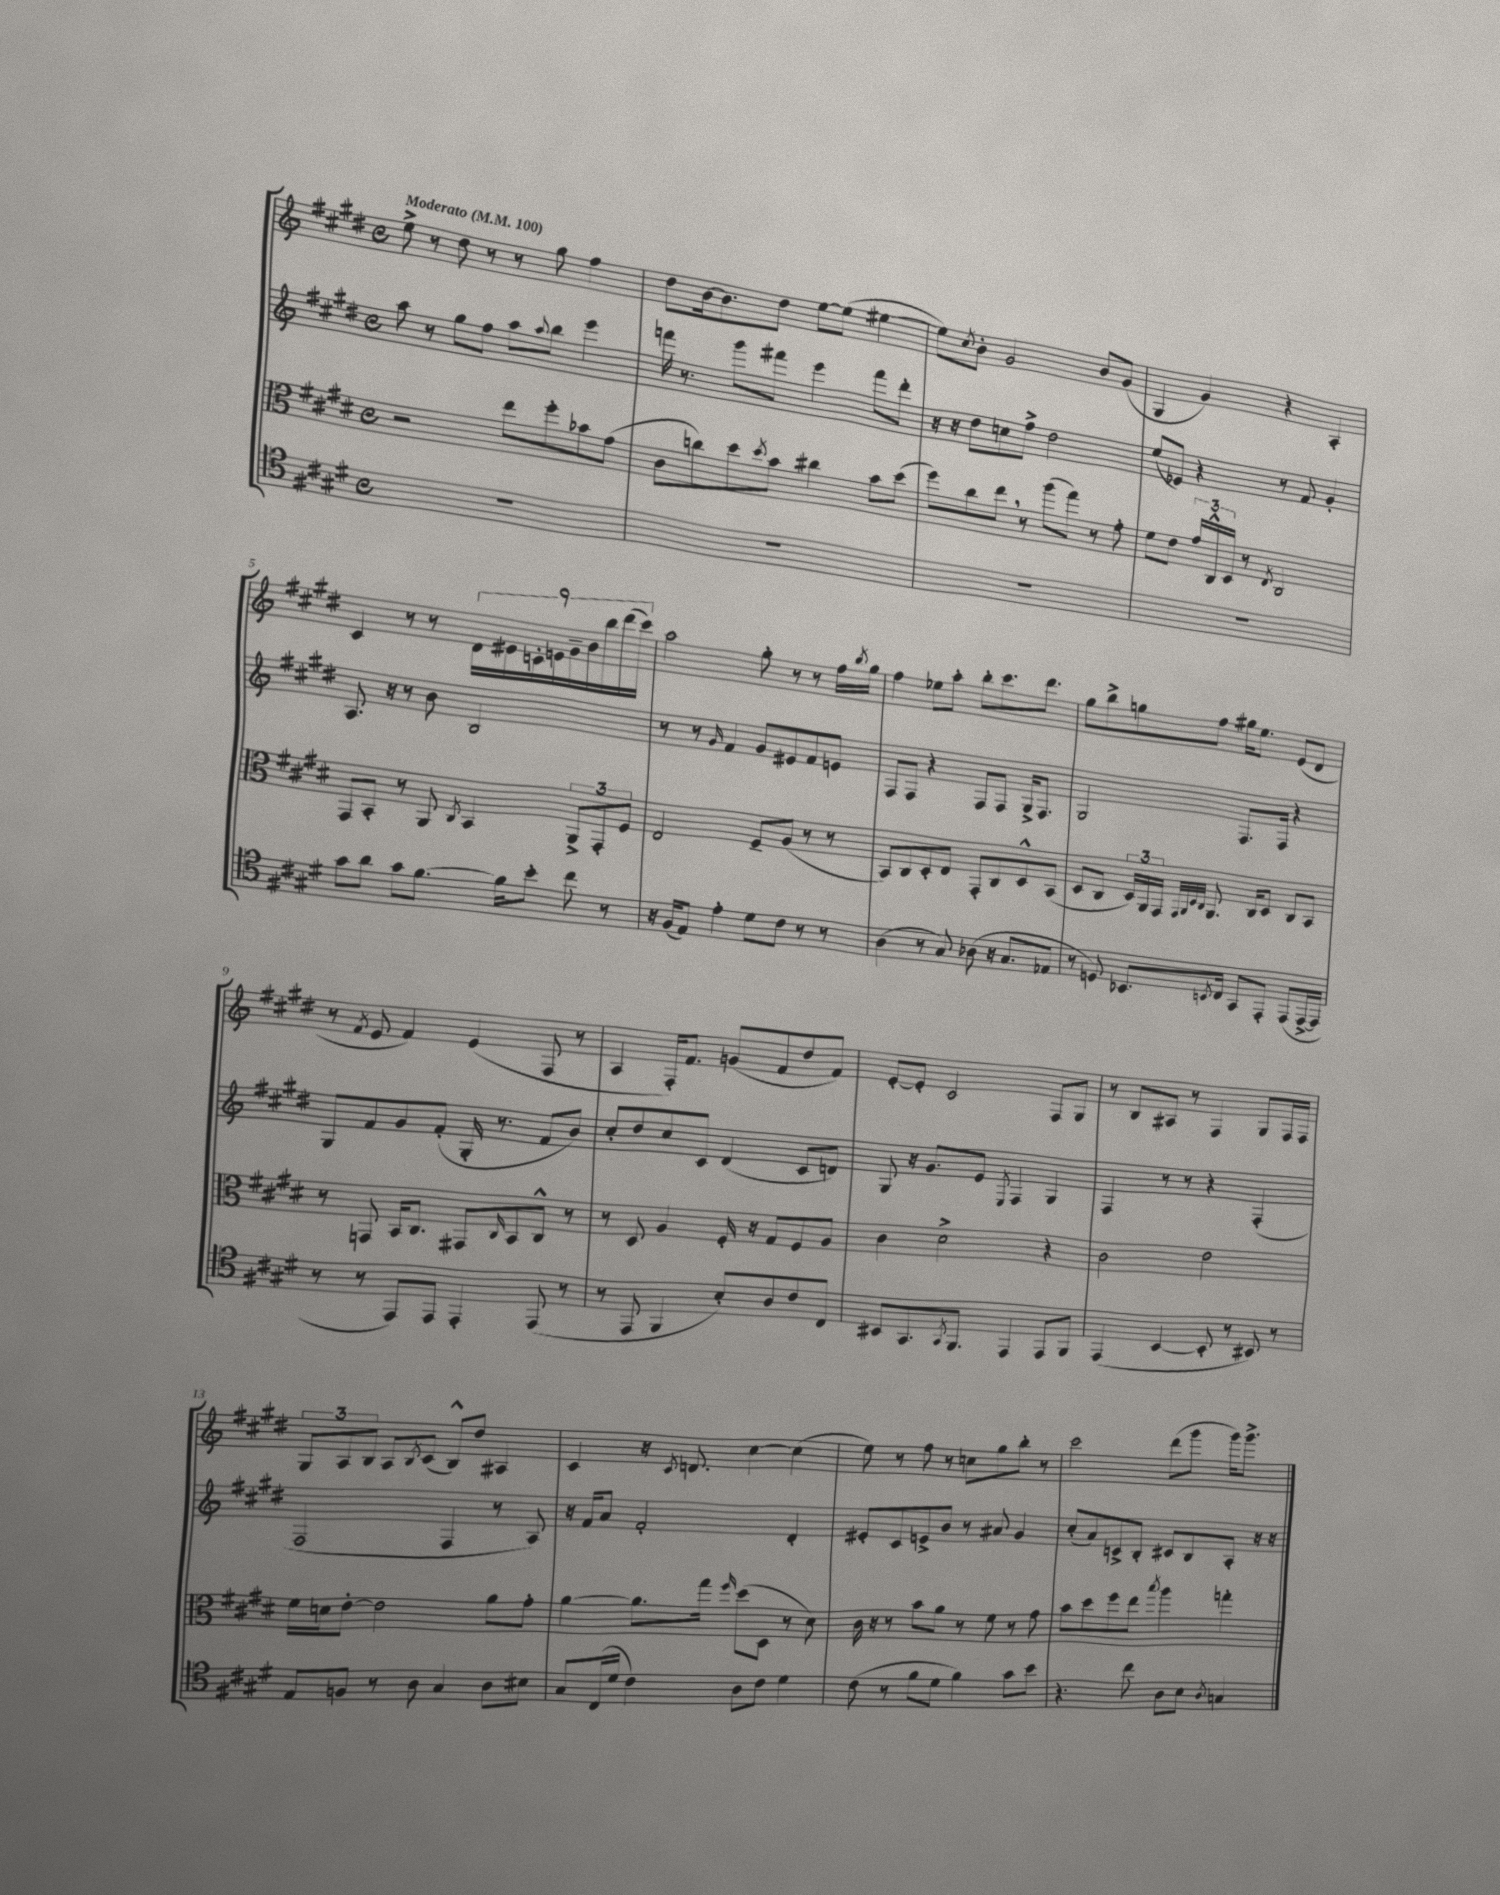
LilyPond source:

<<
\new StaffGroup <<
\new Staff = "s0" {
    \clef treble \key e \major \defaultTimeSignature \time 4/4 \tempo "Moderato" 4 = 100
    e''8-> r8 dis''8 r8 r8 gis''8 fis''4 |
    dis''8 b'16~ b'8. dis''8 e''8~ e''8( eis''4~ |
    eis''8) \acciaccatura { cis''8 } b'8-. gis'2 b'8 gis'8( |
    gis4 gis'4) r4 a4-. |
    cis'4 r8 r8 \tuplet 9/8 { dis'16 eis'16 c'16-. e'16 gis'16-- b'16 b''16 dis'''16( cis'''16) } |
    a''2 gis''8-. r8 r8 fis''16 \acciaccatura { b''8 } gis''16 |
    fis''4 ees''8 a''8-. b''8-. cis'''8. dis'''8. |
    gis''8 b''8-> g''8 fis''8 gis''16 e''8. e'8( dis'8 |
    r8 \acciaccatura { fis'8 } e'8 fis'4) e'4( fis8 r8 |
    a4 fis16-.) fis'8. g'8( fis'8 dis''8 fis'8) |
    e'8~-. e'8-. cis'2 fis8 gis8 |
    r8 b8 ais8 r8 fis4 gis8 fis16 fis16 |
    \tuplet 3/2 { gis8 a8 b8 } a8 \acciaccatura { b8 } cis'8( b8-^) dis''8 ais4 |
    cis'4 r16 \acciaccatura { cis'8 } d'8. cis''4~ cis''4( |
    e''8) r8 fis''8 r8 c''8 gis''8 b''8-. r8 |
    cis'''2 dis'''8( gis'''8 gis'''16) gis'''8.-> \bar "|." |
}
\new Staff = "s1" {
    \clef treble \key e \major \defaultTimeSignature \time 4/4
    a''8 r8 gis''8 fis''8 a''8 \appoggiatura { a''8 } b''8 e'''4 |
    f'''16 r8. gis'''8 fis'''8 e'''4 fis'''8 dis'''8-. |
    r16 r16 dis''8 c''8 fis''8-> dis''2 |
    e''8( ees'8) r4 r8 fis'8 gis'4-. |
    a8. r16 r8 b'8 b2 |
    r8 r8 \grace { gis'16 } fis'4 gis'8 eis'8 fis'8 e'8 |
    fis8 fis8 r4 fis8 fis8 gis16-> fis8. |
    gis2 fis8. fis16 r4 |
    gis8 fis'8 gis'8 fis'8-.( gis16-. r8. fis'8 b'8) |
    cis''8-. dis''8 cis''8 cis'8 dis'4( cis'8 d'8) |
    gis8 r16 gis'8. e'8 \acciaccatura { e8 } fis4 gis4 |
    fis4 r8 r8 r4 fis4-.( |
    fis2 fis4 r8 a8) |
    r16 fis'16 a'8 fis'2-. dis'4-. |
    eis'8-. cis'8 e'8-> b'8 r8 ais'8 gis'4 |
    cis''8-.( a'8) c'8-> b8-. cis'8 b8 a8-. r16 r16 \bar "|." |
}
\new Staff = "s2" {
    \clef alto \key e \major \defaultTimeSignature \time 4/4
    r2 e''8 fis''8-. bes'8 gis'8( |
    cis'8 c''8) dis''8 \acciaccatura { dis''8 } b'8 cis''4 b'8 dis''8( |
    fis''8) cis''8 e''8 \breathe r8 a''8( gis''8) r8 gis'8-. |
    fis'8 e'8 \tuplet 3/2 { gis'16 cis16-^ dis16 } r8 \acciaccatura { e8 } cis2 |
    gis,8 b,8-. r8 a,8 \acciaccatura { cis8 } b,4 \tuplet 3/2 { a,8-> gis,8-. fis8 } |
    e2 fis8-- a8( r8 r8 |
    b,8) cis8 dis8-. e8 gis,8-. cis8 dis8-^ b,8( |
    dis8 cis8 \tuplet 3/2 { dis16) a,16 gis,16 } \grace { gis,32 a,32 dis32 cis32 } a,8. cis16 dis8 cis8 b,8 |
    r8 g,8 b,16 cis8. gis,8 \grace { cis16 } b,8 cis8-^ r8 |
    r8 dis8 a4 fis16-. r16 gis8 fis8 a8 |
    cis'4 dis'2-> r4 |
    cis'2 e'2 |
    fis'16 d'16 e'8~-. e'2 a'8 gis'8-. |
    a'4~ a'8. gis''16 \grace { fis''16 } dis''8( dis8 r8 dis'8) |
    cis'16 r16 r8 b'8 a'8 r8 fis'8 r8 gis'8 |
    b'8 dis''8 fis''8 e''8 \acciaccatura { b''8 } a''4 g''4-. \bar "|." |
}
\new Staff = "s3" {
    \clef tenor \key e \major \defaultTimeSignature \time 4/4
    R1 |
    R1 |
    R1 |
    R1 |
    gis'8 a'8 gis'8 fis'8.~ fis'16 b'8-. cis''8 r8 |
    r16 fis16( e8) e'4-. dis'8 cis'8 r8 r8 |
    a4( r8 gis8) aes8( r16 gis8. ees8 |
    r8 d8) bes,8. \acciaccatura { b,8 } cis16 gis,8 e,8-. e,8( e,16~-> e,16 |
    r8 r8 e,8) e,8 e,4-. e,8( r8 |
    r8 e,8 fis,4 b8-.) a8 cis'8 cis8 |
    bis,8 gis,8. \acciaccatura { gis,8 } fis,8. e,4 e,8 fis,8 |
    e,4( b,4~ b,8-. r8 bis,8) r8 |
    e8 f8 r8 a8 gis4 a8 bis8 |
    gis8 cis16( dis'16 cis'4) a8 cis'8 dis'4 |
    cis'8( r8 fis'8 dis'8 fis'4) gis'8 b'8 |
    r4. cis''8 a8 b8 \acciaccatura { a8 } g4 \bar "|." |
}
>>
>>
